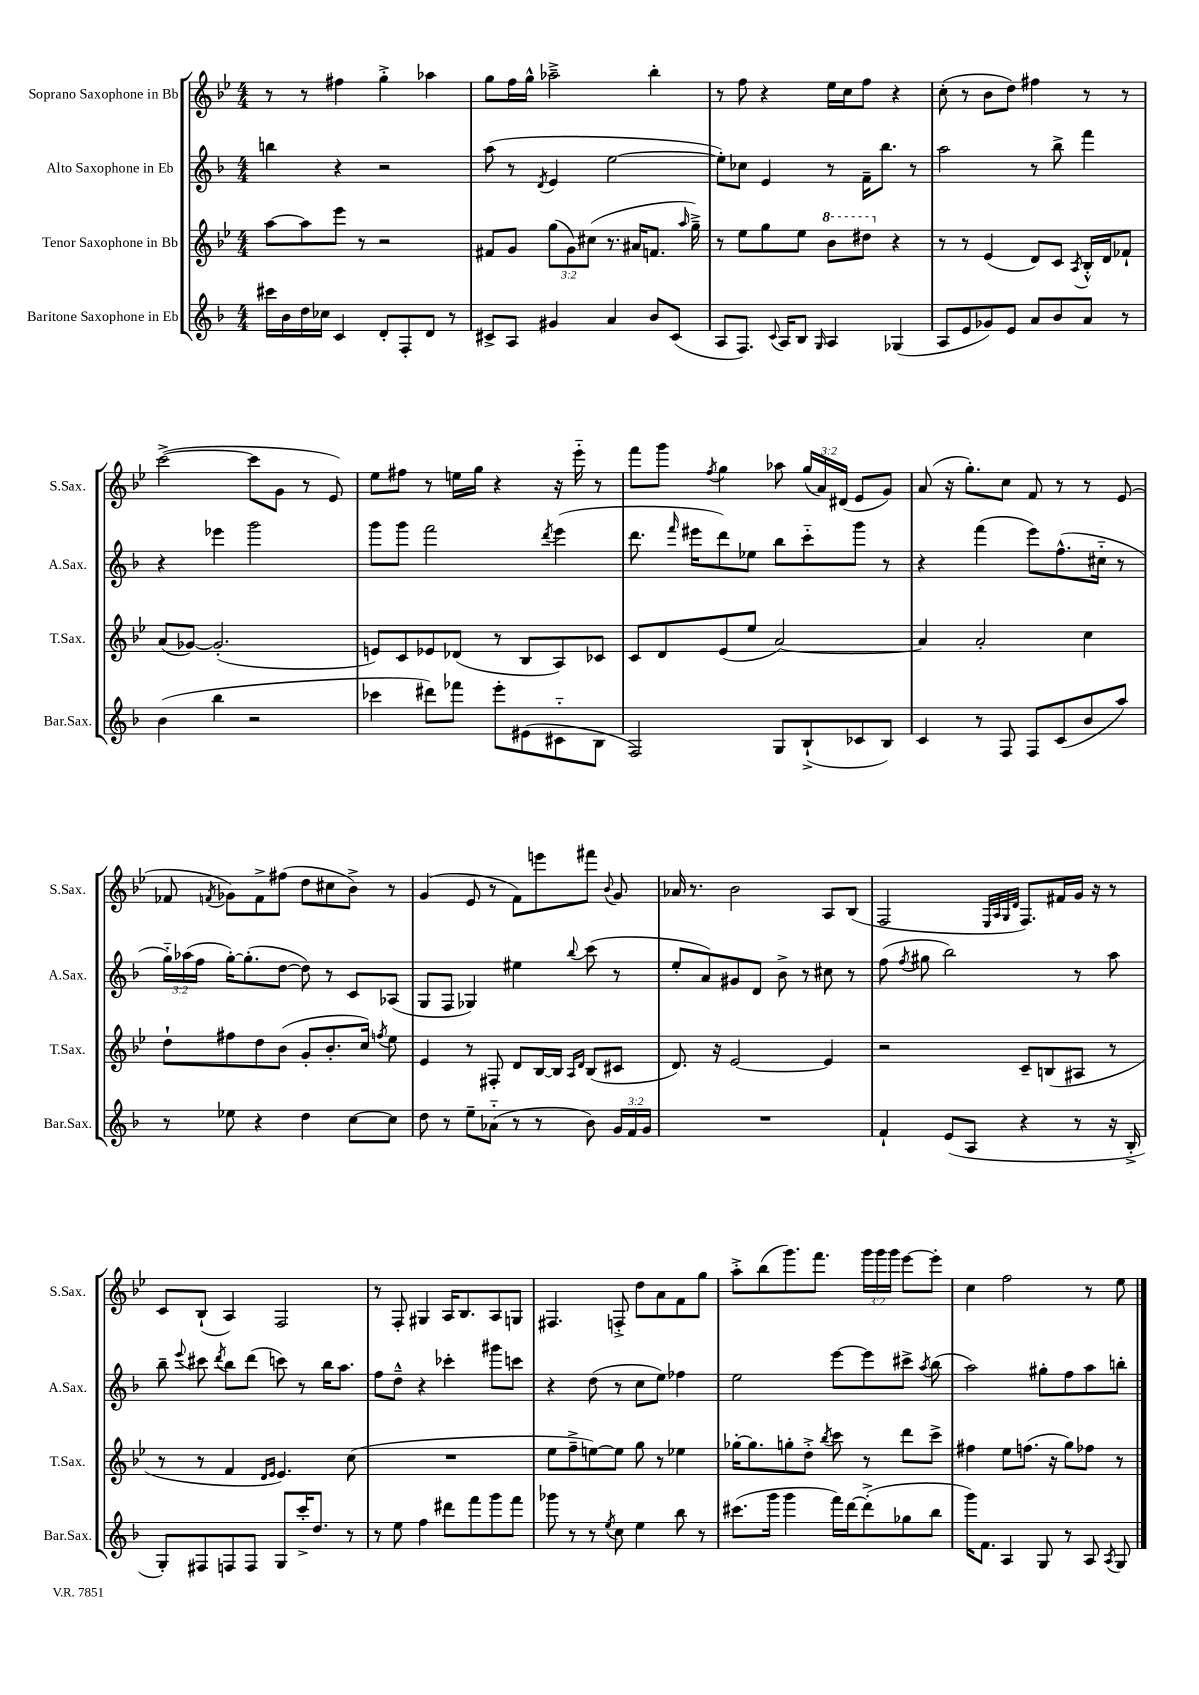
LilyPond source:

<<
\new StaffGroup <<
\new Staff = "s0" \with { instrumentName = "Soprano Saxophone in Bb" shortInstrumentName = "S.Sax." } {
    \clef treble \key bes \major \numericTimeSignature \time 4/4 \override Staff.TupletNumber.text = #tuplet-number::calc-fraction-text
    \autoBeamOff r8 r8 fis''4 g''4-.-> aes''4 |
    g''8[ f''16 g''16]-^ aes''2---> bes''4-. |
    r8 f''8 r4 ees''16[ c''16 f''8] r4 |
    c''8-.( r8 bes'8[ d''8]) fis''4 r8 r8 |
    c'''2~->( c'''8[ g'8] r8 ees'8) |
    ees''8[ fis''8] r8 e''16[ g''16] r4 r16 ees'''16-_ r8 |
    f'''8[ g'''8] \acciaccatura { f''8 } g''4 aes''8 \tuplet 3/2 { g''16[( a'16) dis'16]( } ees'8[ g'8]) |
    a'8( r16 g''8.[-.) c''8] f'8 r8 r8 ees'8( |
    fes'8 \acciaccatura { f'8 } ges'8[) f'8-> fis''8]( d''8[ cis''8 bes'8]->) r8 |
    g'4( ees'8 r8 f'8[) e'''8 fis'''8] \appoggiatura { bes'8 } g'8 |
    aes'16 r8. bes'2 a8[ bes8]( |
    f2 \grace { ees32[ a32 g32 d'32] } f8.[) fis'16 g'16] r16 r8 |
    c'8[ bes8]-!( a4) f2 |
    r8 f8-. gis4 a16[ bes8. a8 g8] |
    fis4. f8-.-> d''8[ a'8 f'8 g''8] |
    a''8[-.-> bes''8( g'''8.) f'''8.] \tuplet 3/2 { g'''16[ g'''16 g'''16] } ees'''8[~ ees'''8]-. |
    c''4 f''2 r8 ees''8 \bar "|." |
}
\new Staff = "s1" \with { instrumentName = "Alto Saxophone in Eb" shortInstrumentName = "A.Sax." } {
    \clef treble \key f \major \numericTimeSignature \time 4/4 \override Staff.TupletNumber.text = #tuplet-number::calc-fraction-text
    \autoBeamOff b''4 r4 r2 |
    a''8( r8 \acciaccatura { d'8 } e'4 e''2~ |
    e''8[-.) ces''8] e'4 r8 f'16[-- bes''8.] r8 |
    a''2 r8 bes''8-> f'''4 |
    r4 ees'''4 g'''2 |
    g'''8[ g'''8] f'''2 \acciaccatura { d'''8 } e'''4( |
    d'''8. \grace { f'''16 } eis'''16[ d'''8) ees''8] bes''8[ c'''8-_ g'''8] r8 |
    r4 f'''4( e'''8[) f''8.-^( cis''16]-_ r8 |
    \tuplet 3/2 { g''16[-_) aes''16( f''16] } g''16[~-.) g''8.-.( d''8]~ d''8) r8 c'8[ aes8]( |
    g8[ f8] ges4) eis''4 \appoggiatura { bes''8 } c'''8( r8 |
    e''8[-. a'8) gis'8 d'8] bes'8-> r8 cis''8 r8 |
    f''8( \acciaccatura { f''8 } gis''8 bes''2) r8 a''8 |
    bes''8-- \appoggiatura { e'''8 } cis'''8 \acciaccatura { d'''8 } bes''8[ d'''8]( c'''8) r8 bes''16[ a''8.] |
    f''8[ d''8]---^ r4 ces'''4-. gis'''8[ c'''8] |
    r4 d''8( r8 c''8[ e''8]) fes''4 |
    e''2 e'''8[~ e'''8 cis'''8]-> \acciaccatura { a''8 } bes''8( |
    a''2) gis''8[-. f''8 a''8 b''8]-. \bar "|." |
}
\new Staff = "s2" \with { instrumentName = "Tenor Saxophone in Bb" shortInstrumentName = "T.Sax." } {
    \clef treble \key bes \major \numericTimeSignature \time 4/4 \override Staff.TupletNumber.text = #tuplet-number::calc-fraction-text
    \autoBeamOff a''8[~ a''8 ees'''8] r8 r2 |
    fis'8[ g'8] \tuplet 3/2 { g''8[( g'8) cis''8]( } r8. ais'16[ f'8.] \grace { a''16 } g''16--->) |
    r8 ees''8[ g''8 ees''8] \ottava #1 bes''8[ dis'''8] \ottava #0 r4 |
    r8 r8 ees'4( d'8[) c'8] \acciaccatura { a8 } bes16[-.-^ d'16 fes'8]-! |
    a'8[( ges'8]~) ges'2.-.( |
    e'8[) c'8 ees'8 des'8]( r8 bes8[ a8) ces'8] |
    c'8[ d'8 ees'8( ees''8] a'2~) |
    a'4 a'2-. c''4 |
    d''8[-! fis''8 d''8 bes'8]( g'8[-. bes'8.-. c''16]) \acciaccatura { f''8 } ees''8 |
    ees'4 r8 fis8-. d'8[ bes16~ bes16] \grace { a16[ d'16] } bes8[( cis'8] |
    d'8.) r16 ees'2~ ees'4 |
    r2 c'8[-- b8( ais8] r8 |
    r8 r8 f'4 \grace { d'16[ ees'16] } ees'4.) c''8( |
    R1 |
    ees''8[ f''8---> e''8~) e''8] g''8 r8 ees''4 |
    ges''16[~-. ges''8. g''8-. d''8]-.-> \acciaccatura { bes''8 } c'''8 r8 d'''8[ c'''8]-> |
    fis''4 ees''8[ f''8.]( r16 g''8[) fes''8] r8 \bar "|." |
}
\new Staff = "s3" \with { instrumentName = "Baritone Saxophone in Eb" shortInstrumentName = "Bar.Sax." } {
    \clef treble \key f \major \numericTimeSignature \time 4/4 \override Staff.TupletNumber.text = #tuplet-number::calc-fraction-text
    \autoBeamOff cis'''16[ bes'16 d''16 ces''16] c'4 d'8[-. f8-. d'8] r8 |
    cis'8[-> a8] gis'4 a'4 bes'8[ cis'8]( |
    a8[ f8.]) \appoggiatura { c'8 } a16[ bes8] \grace { g16 } a4 ges4( |
    a8[ e'8 ges'8) e'8] a'8[ bes'8 a'8] r8 |
    bes'4( bes''4 r2 |
    ces'''4 dis'''8[) fes'''8] e'''8[-. eis'8( cis'8-_ bes8] |
    f2) g8[ bes8-!->( ces'8 bes8]) |
    c'4 r8 f8 f8[ c'8( bes'8 a''8]) |
    r8 ees''8 r4 d''4 c''8[~ c''8] |
    d''8 r8 e''8[-- aes'8]-_( r8 r8 bes'8) \tuplet 3/2 { g'16[ f'16 g'16] } |
    R1 |
    f'4-! e'8[( a8] r4 r8 r16 bes16-.-> |
    g8[-.) fis8 f8 f8] g8[ c'''16-.-> d''8.] r8 |
    r8 e''8 f''4 dis'''8[ f'''8 g'''8 f'''8] |
    ges'''8 r8 r8 \acciaccatura { e''8 } c''8 e''4 bes''8 r8 |
    cis'''8.[( g'''16] g'''4 f'''16[) d'''16~ d'''8-.->( ges''8 bes''8] |
    g'''16[) f'8.] a4 g8 r8 a8 \acciaccatura { a8 } g8 \bar "|." |
}
>>
>>
\layout { \context { \Score \remove "Bar_number_engraver" } }
